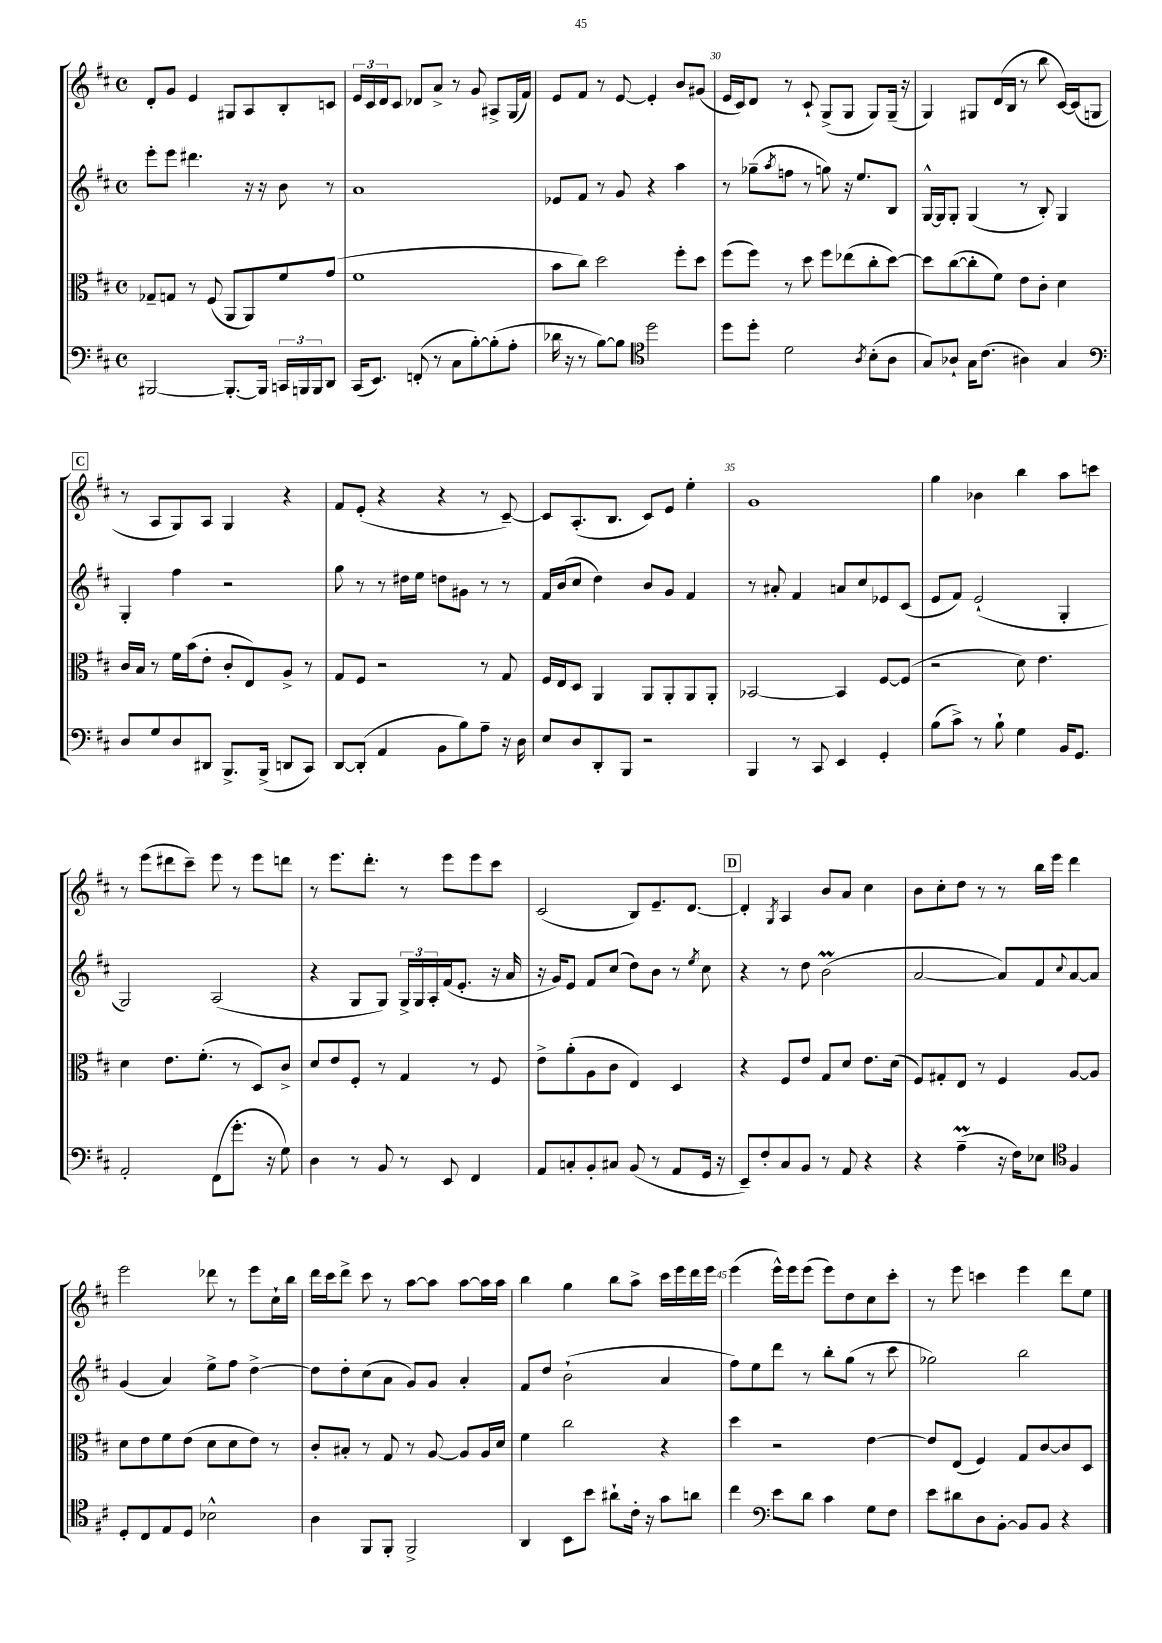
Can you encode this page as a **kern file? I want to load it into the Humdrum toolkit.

**kern	**kern	**kern	**kern
*part4	*part3	*part2	*part1
*staff4	*staff3	*staff2	*staff1
*clefF4	*clefC3	*clefG2	*clefG2
*k[f#c#]	*k[f#c#]	*k[f#c#]	*k[f#c#]
*M4/4	*M4/4	*M4/4	*M4/4
*met(c)	*met(c)	*met(c)	*met(c)
=27	=27	=27	=27
[2BBB#X/	8G-X~/L	8eee'\L	8d'/L
.	8Gn/J	8eee\J	8g/J
.	8r	4.ddd#X\	4e/
.	(8F#/	.	.
8.BBB#'/L_	8AA/L	.	8G#X/L
.	8AA/)	16r	8A/
16BBB#/Jk]	.	16r	.
24CCn/LL	8f#/	8b\	8B'/
24BBBn/	.	.	.
24BBB/J	.	.	.
8DD/J	(8g/J	8r	8cn/J
=28	=28	=28	=28
(16CC#/KL	1f#	1a	24e/LL
.	.	.	24c#/
8.EE/J)	.	.	.
.	.	.	24d/J
.	.	.	8c#/J
(8FFn'/	.	.	8d-X/L
8r	.	.	8a^/J
8C#\L	.	.	8r
[8B'\)	.	.	8g/
(8B'\]	.	.	8A#X^/L
8A'\J	.	.	(16G/L
.	.	.	16f#/JJ)
=29	=29	=29	=29
16d-X\	8b\L	8e-X/L	8e/L
16r	.	.	.
8r	8cc#\J)	8f#/J	8f#/J
[8B\L)	2dd\	8r	8r
8B\J]	.	8g/	[8e/
*clefC4	*	*	*
2dd\	.	4r	4e'/]
.	8ff#'\L	4aa\	8b/L
.	8dd\J	.	(8g#X/J
=30	=30	=30	=30
8dd\L	(8ff#\L	8r	16e/LL
.	.	.	16c#/J)
8dd'\J	8ff#\J)	(8gg-X~\L	8d/J
.	.	8qaa/	.
2d\	8r	8ffn\J	8r
.	8dd\	8r	8c#`/
.	8ff#\L	8ggn\)	(8G^/L
.	(8ee-X\	16r	8G/J
.	.	8.ee/L	.
8qA/	.	.	.
(8B'\L	8cc#'\	.	8G/L)
8A\J	[8dd\J)	8B/J	(16G~/Jk
.	.	.	16r
=31	=31	=31	=31
8G/L)	8dd\L]	[16G^^/LL	4G/)
.	.	16G/J]	.
8A-X`/J	([8cc#\	8G'/J	.
16G\KL	8cc#'\]	(4G/	8G#X/L
(8.c#\J	.	.	.
.	8f#\J)	.	(16d/L
.	.	.	16B/JJ
4A#X\)	8e\L	8r	8r
.	8c#'\J	8B'/)	8bb\
4G/	4d\	4G/	[16c#/LL)
.	.	.	(16c#/J]
.	.	.	8Gn/J
!!LO:LB:g=z
!!LO:REH:place=s1:t=C
=32	=32	=32	=32
*clefF4	*	*	*
8D/L	16c#/LL	4G'/	8r
.	16B/JJ	.	.
8G/	8r	.	8A/L
8D/	16f#\LL	4ff#\	8G/)
.	(16b\J	.	.
8DD#X/J	8e'\J	.	8A/J
8.BBB^/L	8c#'/L	2r	4G/
.	8E/)	.	.
(16BBB^/Jk	.	.	.
8DDn/L	8A^/J	.	4r
8CC#/J)	8r	.	.
=33	=33	=33	=33
[8DD/L	8G/L	8gg\	8f#/L
(8DD'/J]	8F#/J	8r	(8e'/J
4AA/	2r	8r	4r
.	.	16dd#X\LL	.
.	.	16ee\JJ	.
8BB\L	.	8ddn\L	4r
8B\)	.	8g#X\J	.
8A~\J	8r	8r	8r
16r	8G/	8r	[8c#~/)
16D\	.	.	.
=34	=34	=34	=34
8E/L	16F#/LL	16f#/LL	8c#/L]
.	16E/J	(16b/J	.
8D/	8D/J	8cc#/J	(8.A'/
8DD'/	4AA/	4dd\)	.
.	.	.	8.B/J
8BBB/J	.	.	.
2r	8AA/L	8b/L	8c#/L)
.	8AA'/	8g/J	8e/J
.	8AA/	4f#/	4ee'\
.	8AA'/J	.	.
=35	=35	=35	=35
4BBB/	[2BB-X/	8r	1g
.	.	8a#X'/	.
8r	.	4f#/	.
8CC#/	.	.	.
4EE/	4BB-/]	8an/L	.
.	.	8cc#/	.
4GG'/	[8F#/L	8e-X/	.
.	(8F#/J]	(8c#/J	.
=36	=36	=36	=36
(8B\L	2r	8e/L	4gg\
8c#^\J)	.	8f#/J)	.
8r	.	(2e`/	4b-X\
8B`\	.	.	.
4G\	8d\)	.	4bb\
.	4.e\	.	.
16BB/KL	.	4G'/	8aa\L
8.GG/J	.	.	.
.	.	.	8cccn\J
!!LO:LB:g=z
=37	=37	=37	=37
2AA'/	4d\	2G/)	8r
.	.	.	(8eee\L
.	8.e\L	.	8ddd#X\
.	.	.	8ccc#~\J)
.	(8.f#'\J	.	.
(8FF#\L	.	(2A/	8eee\
8.g'\J	8r	.	8r
.	8D/L)	.	8eee\L
16r	.	.	.
8G\)	8c#^/J	.	8dddn\J
=38	=38	=38	=38
4D\	8d/L	4r	8r
.	8e/	.	8.eee\L
8r	8F#'/J	8G/L	.
.	.	.	8.ddd'\J
8BB/	8r	8G/J)	.
8r	4G/	24G^/LL	8r
.	.	24G/	.
.	.	24A'/	.
8EE/	.	(16f#/J	8eee\L
.	.	8.e'/J	.
4FF#/	8r	.	8eee\
.	8F#/	16r	8ccc#\J
.	.	16a/	.
=39	=39	=39	=39
8AA/L	8e^\L	16r	(2c#/
.	.	16g/KL)	.
8Cn'/	(8a'\	8e/J	.
8BB'/	8A\	8f#/L	.
8C#X/J	8c#\J	(8cc#/J	.
(8BB/	4E/)	8dd\L)	8B/L)
8r	.	8b\J	8.e~/
8AA/L	4D/	8r	.
.	.	.	[8.d/J
.	.	8qee/	.
16GG/Jk	.	8cc#\	.
16r	.	.	.
!!LO:REH:place=s1:t=D
=40	=40	=40	=40
8EE~/L)	4r	4r	4d'/]
8F#'/	.	.	.
.	.	.	8qG/
8C#/	8F#/L	8r	4A/
8BB/J	8e/J	8dd\	.
8r	8G/L	(2bM\	8b/L
8AA/	8d/J	.	8a/J
4r	8.e\L	.	4cc#\
.	(16d\Jk	.	.
=41	=41	=41	=41
4r	8F#/L)	[2a/	8b\L
.	8G#X'/	.	8cc#'\
(4AM~\	8E/J	.	8dd\J
.	8r	.	8r
16r	4F#/	8a/L])	8r
16F#\KL)	.	.	.
8E-X\J	.	8f#/	16bb\LL
.	.	.	16eee\JJ
*clefC4	*	*	*
.	.	8qqcc#/	.
4F#/	[8A/L	[8a/	4ddd\
.	8A/J]	8a/J]	.
!!LO:LB:g=z
=42	=42	=42	=42
8D'/L	8d\L	(4g/	2eee\
8C#/	8e\	.	.
8E/	8f#\	4a/)	.
8D/J	(8e\J	.	.
2B-X^^\	8d\L	8ee^\L	8ddd-X\
.	8d\	8ff#\J	8r
.	8e\J)	[4dd^\	8eee\L
.	8r	.	16cc#`\L
.	.	.	16bb\JJ
=43	=43	=43	=43
4A\	8c#'/L	8dd\L]	16ddd\LL
.	.	.	16ccc#\J
.	8B#X'/J	8dd'\	8ddd^\J
8FF#/L	8r	(8cc#\	8ccc#\
8FF#'/J	8G/	8a\J	8r
2FF#^/	8r	8g/L)	[8aa\L
.	[8A/	8g/J	8aa\J]
.	8A/L]	4a'/	[8aa\L
.	16A/L	.	16aa\L]
.	16d/JJ	.	16aa\JJ
=44	=44	=44	=44
4AA/	4f#\	8f#/L	4bb\
.	.	8dd/J	.
8BB\L	2cc#\	(2b`\	4gg\
8b\J	.	.	.
8a#X`\L	.	.	8bb\L
16c#'\Jk	.	.	8aa^\J
16r	.	.	.
8g\L	4r	4a/	16ccc#\LL
.	.	.	16eee\
8an\J	.	.	16ddd\
.	.	.	16eee\JJ
=45	=45	=45	=45
4cc#\	4dd\	8ff#\L)	(4eee\
.	.	8ee\	.
*clefF4	*	*	*
8e\L	2r	8ddd\J	16eee^^\LL)
.	.	.	16eee\J
8d\J	.	8r	(8eee\J
4c#\	.	8bb'\L	8eee\L)
.	.	(8gg\J	8dd\
8G\L	[4e\	8r	8cc#\
8F#\J	.	8ccc#\	8ccc#'\J
=46	=46	=46	=46
8e\L	8e/L]	2gg-X\)	8r
8d#X\	(8E/J	.	8eee\
8D\	4F#/)	.	4cccn\
[8BB'\J	.	.	.
8BB/L]	8G/L	2bb\	4eee\
8BB/J	[8c#/	.	.
4r	8c#/]	.	8ddd\L
.	8D/J	.	8ee\J
==	==	==	==
*-	*-	*-	*-
